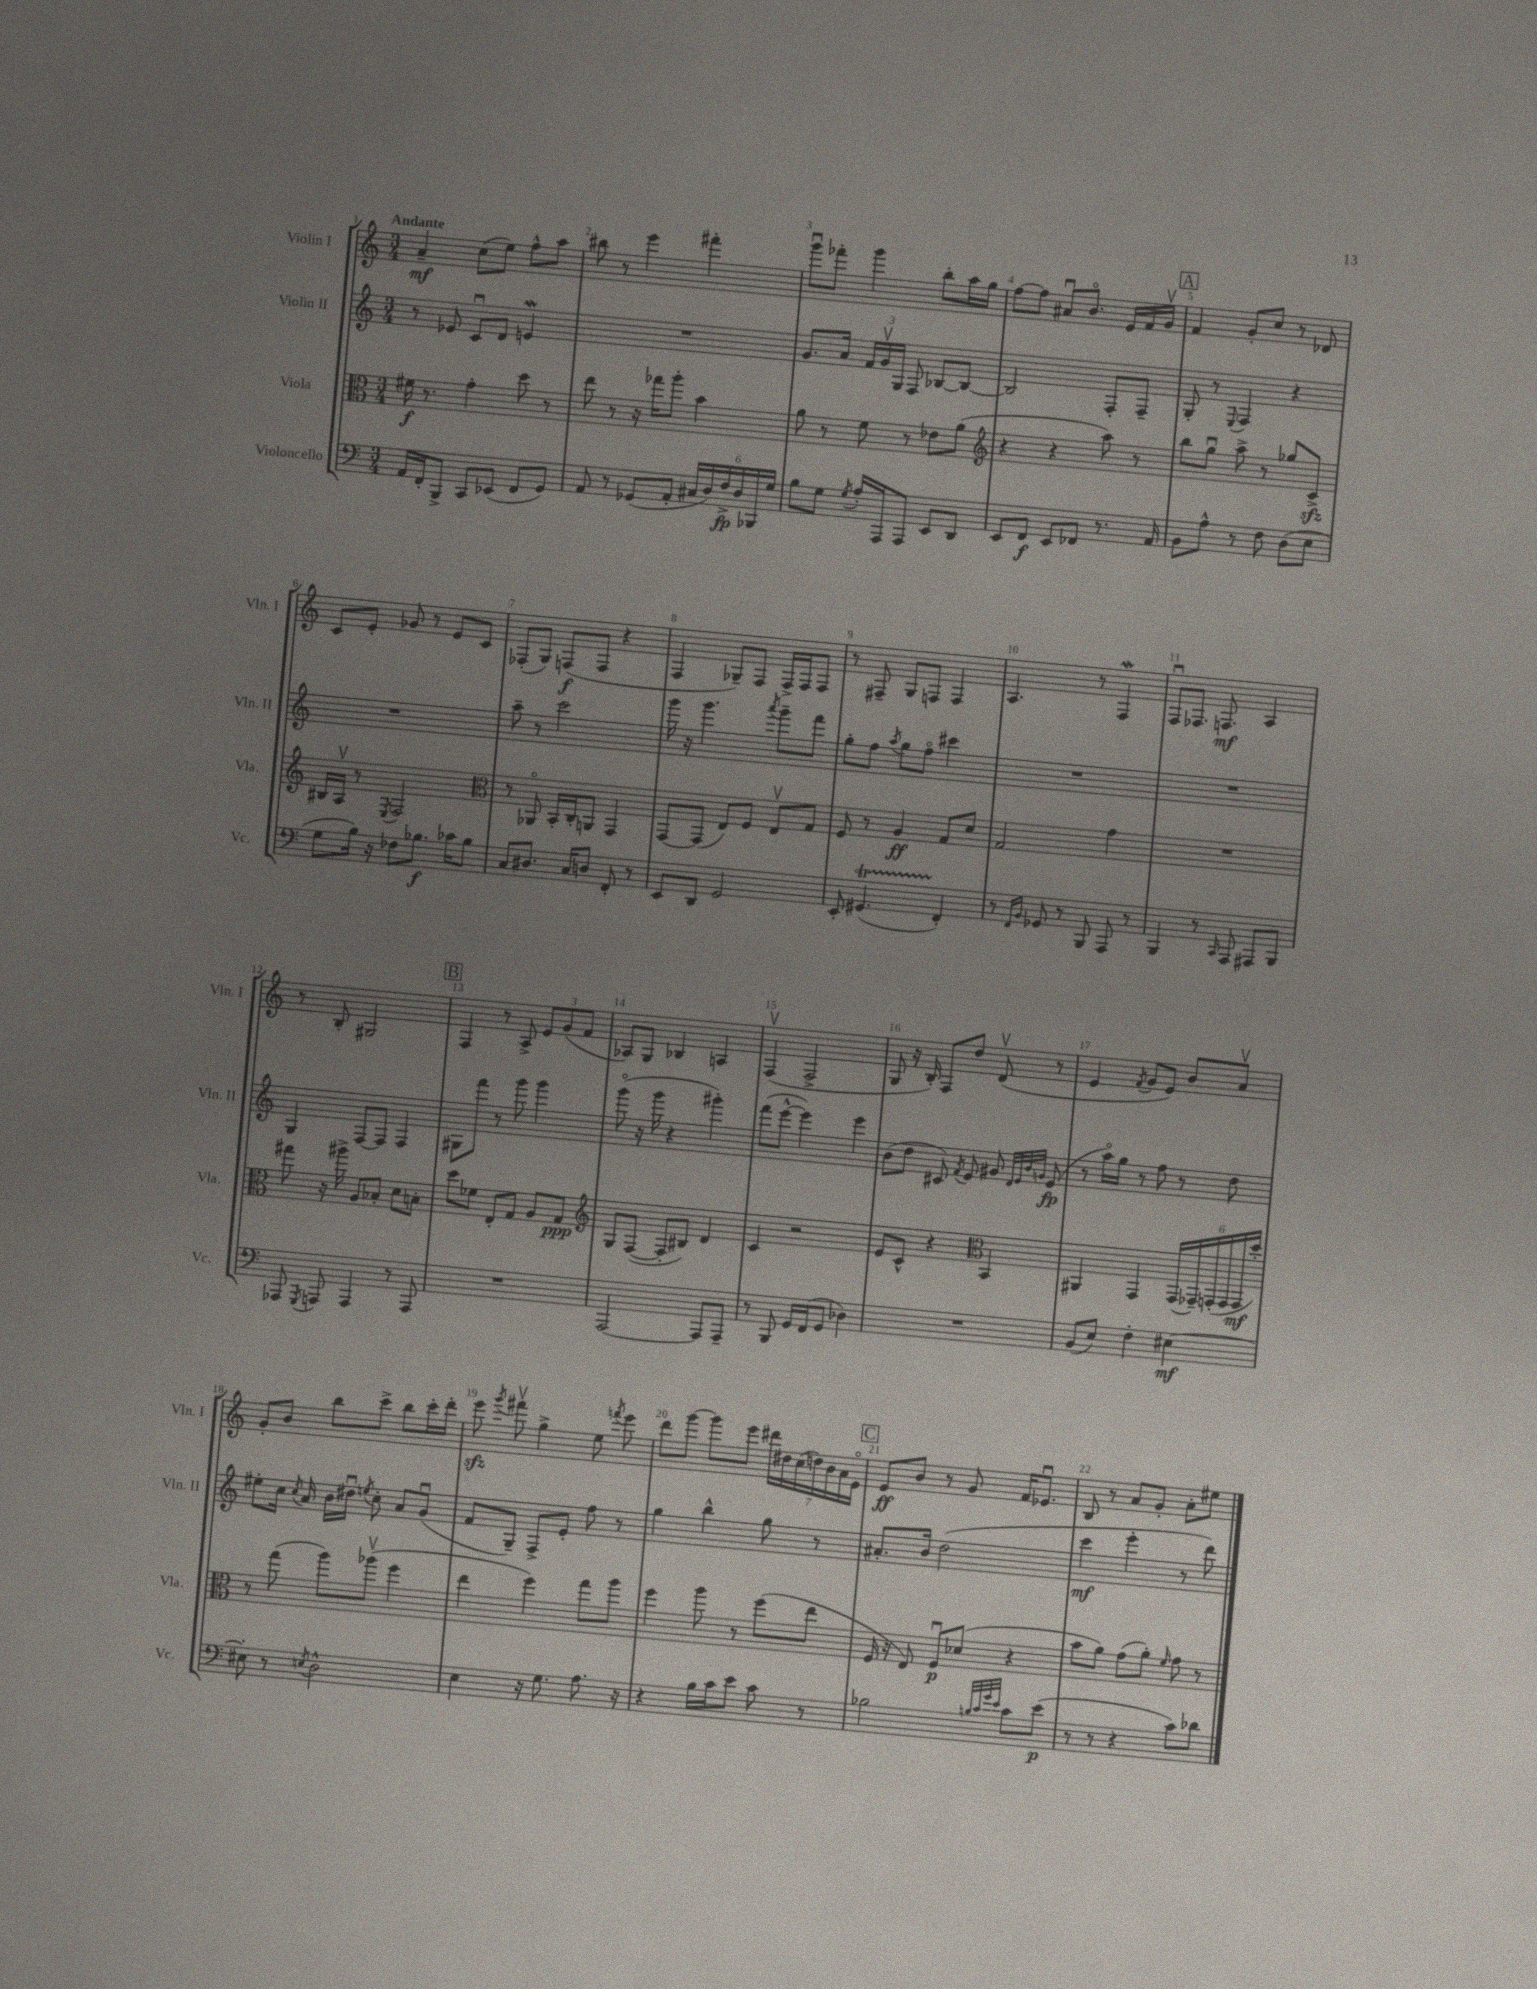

**kern	**kern	**kern	**kern
*staff4	*staff3	*staff2	*staff1
*clefF4	*clefC3	*clefG2	*clefG2
*k[]	*k[]	*k[]	*k[]
*M3/4	*M3/4	*M3/4	*M3/4
16AA	16f#	8r	4a~
16FF'	8.r	.	.
8BBB^	.	8e-	.
8CC	4g'	8cu	(8cc
(8EE-	.	8d	8ee)
8FF	8dd	4e	8ff^^
8GG)	8r	.	8aa
=	=	=	=
8AA	8ee	2.r	8bb#
8r	8r	.	8r
(8GG-	16r	.	4eee
.	16gg-	.	.
8AA'	8aa'	.	.
24C#	4b	.	4fff#'
24D)	.	.	.
24F^	.	.	.
24D	.	.	.
24BBB-	.	.	.
24G	.	.	.
=	=	=	=
8B	8a	8.g	8gggu
8G	8r	.	8fff-'
.	.	16a	.
8qG	.	.	.
16A'	8f	24f	4ggg
.	.	24gv	.
16AAA	.	.	.
.	.	24G	.
8AAA	8r	8F	.
8EE	8e-	[8B-	8bb'
8DD	(8a	8B-_	16aa
.	.	.	16gg
=	=	=	=
*	*clefG2	*	*
8EE	4r	2B-]	[8ff
8FF	.	.	8ff]
8EE	4r	.	8a#u
8FF-	.	.	8.bo
8.r	8aa)	8F'	.
.	.	.	16e
.	8r	8F~	16f
16AA	.	.	16gv
=	=	=	=
8BB	8bb	8G'	4f
8A^^	8ggu	8r	.
.	.	8qqE	.
8r	8aa^	4F	8g'
8F	8r	.	8cc
(8D	8gg-	4r	8r
8E	8c^	.	8d-
=	=	=	=
8G	16B#	2.r	8c
.	16Av	.	.
16B)	8r	.	8e'
16r	.	.	.
.	8qE	.	.
8F-	2F	.	8g-
8.B-	.	.	8r
.	.	.	8e
16c-	.	.	.
8B-	.	.	8c
=	=	=	=
*	*clefC3	*	*
8C	8r	8aa~	(8F-'
8.D#	8AA-o	8r	8G)
.	16BB'	2ccc	(8F
16C	16C'	.	.
8D	8AA	.	8F
8FF'	4GG	.	4r
8r	.	.	.
=	=	=	=
8EE	[8GG	16ggg	4F
.	.	16r	.
8DD	(8GG]	4.ggg	.
2GG	8E)	.	8G-~)
.	8F	.	8F
.	.	8qaaa	.
.	8Ev	8ggg~	16F^
.	.	.	16F
.	8G	8fff	8F
=	=	=	=
8EE'	8F	8gg'	8r
(4.GG#	8r	8ff	8F#~
.	.	8qaa	.
.	4A	8gg	8G
.	.	8ffo	8F
4FF')	8G	4ccc#	4F
.	8d	.	.
=	=	=	=
8r	2G	2.r	4.A
16qqFF	.	.	.
16qqBB	.	.	.
8GG-	.	.	.
8r	.	.	.
8BBB	.	.	8r
8AAA	4g	.	4F
8r	.	.	.
=	=	=	=
4BBB	2.r	2.r	8Fu
.	.	.	8.F-
8r	.	.	.
.	.	.	8.F
16qqCC	.	.	.
8AAA	.	.	.
8AAA#	.	.	4A
8BBB	.	.	.
=	=	=	=
8AAA-	8gg#	4G	8r
8qGGG	.	.	.
8AAA	16r	.	8B'
.	16aa#^	.	.
4AAA	8A	[8F	2G#
.	8B-'	8F]	.
8r	8d	4F	.
8AAA	8B'	.	.
=	=	=	=
2.r	8dd	8G#	4F
.	8f-	8fff	.
.	8E'	8r	8r
.	8G	8ggg	8A^
.	8A	4ggg	12e
.	.	.	(12g
.	8G	.	.
.	.	.	12f
=	=	=	=
*	*clefG2	*	*
[2AAA	8G	(8gggo	8A-)
.	([8F	16r	8G
.	.	16ggg	.
.	8F']	4r	4B-
.	8B#)	.	.
8AAA]	4d	4ggg#')	4A
8AAA~	.	.	.
=	=	=	=
8r	4c	(8fff	(4Fv
8BBB	.	[8eee^^	.
16GG	2r	4eee])	2F^
(16FF	.	.	.
8GG	.	.	.
4D-)	.	4eee	.
=	=	=	=
2.r	8e	(8b	8G
.	8c^^	8dd	16r
.	.	.	16B')
.	4r	8c#)	8F
.	.	8qf	.
.	.	8e	8dd
*	*clefC3	*	*
.	4BB	8g#	(8dv
.	.	32qqd	.
.	.	32qqe	.
.	.	32qqb	.
.	.	32qqg	.
.	.	(8e	8r
=	=	=	=
(8BB	4AA#	8r	4e
8E)	.	16aao)	.
.	.	16gg	.
.	.	.	8qf
4F'	4GG	8r	8g
.	.	8ff	8e)
[4E#	(24GG	8r	8b
.	24GG-~)	.	.
.	(24GG'	.	.
.	24GG	8dd	8av
.	24GG	.	.
.	24dd')	.	.
=	=	=	=
8E#']	8r	8ee#'	8g'
8r	(8gg	16cc	8b
.	.	8qcc	.
.	.	16a	.
8qE	.	.	.
2D^^	8aa)	16b	8bb
.	.	16dd#u	.
.	.	8qee	.
.	(8aa-v	8cc'	8ccc^
.	4ff	8a	8bb
.	.	(8gu	16ccc'
.	.	.	16ddd'
=	=	=	=
4E	4ee	8f	8eee
.	.	.	8qggg
.	.	8G~)	8fff#v
16r	4ff)	8F^	4gg^
8.G	.	.	.
.	.	8e'	.
8.A	8gg	8ff	8ee
.	.	.	8qfff
.	8aa	8r	8eee
16r	.	.	.
=	=	=	=
4r	4ff	4gg	8ddd
.	.	.	[8ggg
16B	8aa	4bb^^	8ggg]
16c	.	.	.
8e	8r	.	8eee
8c	(8ff	8gg	28ddd#
.	.	.	28dd#
.	.	.	(28cc
.	.	.	28dd)
8r	8ee	8r	.
.	.	.	28b
.	.	.	28a
.	.	.	28eo
=	=	=	=
2B-	16F	8.a#'	8e
.	16r	.	.
.	8E)	.	8b
.	.	16b	.
.	8Fu	(2dd	8r
.	(8d-	.	8g
32qqB	.	.	.
32qqc	.	.	.
32qqg	.	.	.
32qqe	.	.	.
8c	4r	.	16f
.	.	.	8.e-u
(8e	.	.	.
=	=	=	=
8r	8b	4ccc	8B
8r	8a)	.	8r
4r	(8g	4eee'	8a
.	8a')	.	8g'
.	16qqf	.	.
8c)	8g	8r	8a'
8d-	8r	8ddd)	8ee#
==	==	==	==
*-	*-	*-	*-
